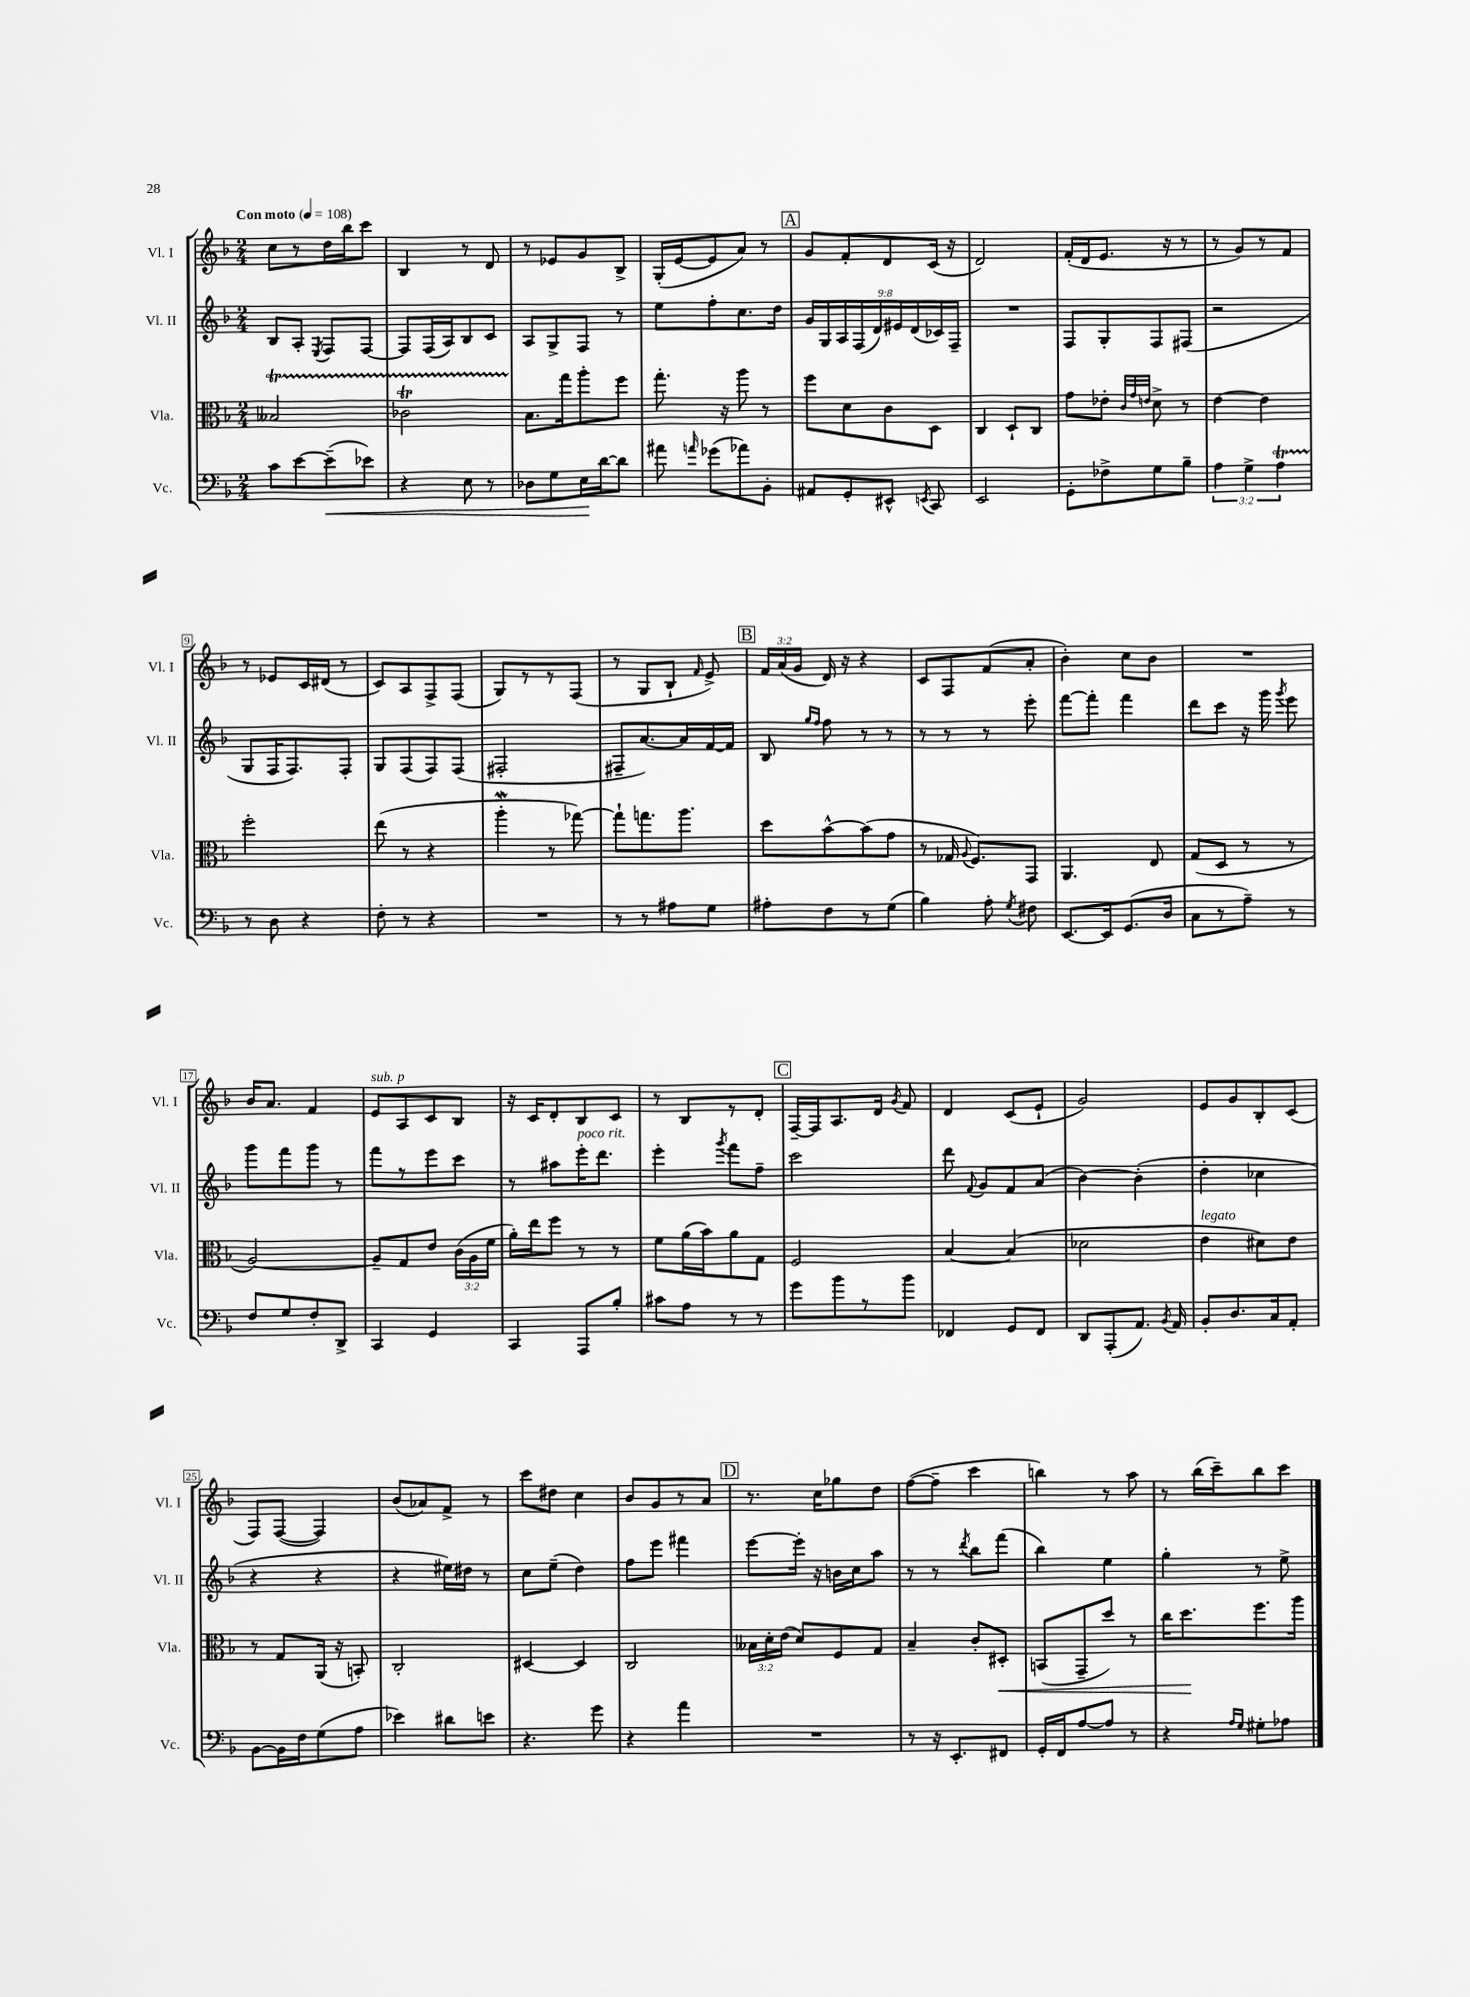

**kern	**kern	**kern	**kern
*staff4	*staff3	*staff2	*staff1
*clefF4	*clefC3	*clefG2	*clefG2
*k[b-]	*k[b-]	*k[b-]	*k[b-]
*M2/4	*M2/4	*M2/4	*M2/4
*MM108	*MM108	*MM108	*MM108
8c	2B--	8B-	8cc
[8e	.	8A'	8r
.	.	8qE	.
(8e~]	.	8F	16dd
.	.	.	16bb-
8e-)	.	[8F	8ccc
=	=	=	=
4r	2c-	8F]	4B-
.	.	(16F	.
.	.	16A)	.
8E	.	8B-	8r
8r	.	8c	8d
=	=	=	=
8D-	8.B-	8A	8r
8G	.	8G^	8e-
.	16gg	.	.
16E	8aa'	8F	8g
[16d	.	.	.
8d]	8ff	8r	8B-^
=	=	=	=
8a#	8.gg'	8ee	(16G'
.	.	.	[16e
16qqa	.	.	.
(8g-	.	8ff'	8e]
.	16r	.	.
8a-)	8aa	8.cc	8a)
8BB-'	8r	.	8r
.	.	16dd	.
=	=	=	=
8AA#	8ff	18g	8g
.	.	18G	.
.	.	18A	.
8GG'	8d	.	8f'
.	.	(18F	.
.	.	18d)	.
8EE#^^	8c	.	8d
.	.	18e#	.
.	.	(18d	.
8qEE	.	.	.
8CC	8D	.	(16c
.	.	18c-)	.
.	.	.	16r
.	.	18F~	.
=	=	=	=
2EE	4C	2r	2d)
.	8D`	.	.
.	8C	.	.
=	=	=	=
8GG'	8g	8F	(16f'
.	.	.	16d
8F-^	8e-'	8G'	8.e
.	32qqc	.	.
.	32qqg	.	.
.	32qqe	.	.
8G	8d^	8F	.
.	.	.	16r
8B-~	8r	(8F#	8r
=	=	=	=
6A	[4e	2r	8r
.	.	.	8g)
6G^	.	.	.
.	4e]	.	8r
6A	.	.	.
.	.	.	8f
=	=	=	=
8r	2ff'	8G	8r
8D	.	16F	8e-
.	.	8.F)	.
4r	.	.	16c
.	.	.	(16d#
.	.	8F'	8r
=	=	=	=
8F'	(8ee	8G	8c)
8r	8r	(8F	8A
4r	4r	8F)	8F^
.	.	(8F	(8F
=	=	=	=
2r	4aa'	2F#'	8G)
.	.	.	8r
.	8r	.	8r
.	[8gg-)	.	(8F
=	=	=	=
8r	8gg-`]	8F#~	8r
8r	8.gg	[8.a)	8G
8A#	.	.	8B-`
.	8.aa	16a]	.
.	.	.	16qqf
8G	.	[16f	8e^)
.	.	16f]	.
=	=	=	=
8A#'	8dd	8B-	24f
.	.	.	(24a
.	.	.	24g
.	.	16qqgg	.
.	.	16qqff	.
8F	[8b-^^	8ff	16d)
.	.	.	16r
8r	(8b-]	8r	4r
(8G	8g	8r	.
=	=	=	=
4B-)	8r	8r	8c
.	16G-	8r	8F
.	8qqA	.	.
.	8.F)	.	.
8A'	.	8r	(8f
8qG	.	.	.
8F#	8GG	8eee'	8a'
=	=	=	=
[8.EE	4.AA	[8fff	4b-')
.	.	8fff']	.
16EE]	.	.	.
(8.GG	.	4fff	8cc
.	8E	.	8b-
16D	.	.	.
=	=	=	=
8C	(8G	8ddd	2r
8r	8D	8ccc	.
8A~)	8r	16r	.
.	.	16ggg	.
.	.	8qggg	.
8r	8r	8eee	.
=	=	=	=
8F	[2A)	8ggg	16b-
.	.	.	8.a
8G	.	8fff	.
8F'	.	8ggg	4f
8DD^	.	8r	.
=	=	=	=
4CC	8A~]	8fff	8e
.	8G	8r	8A
4GG	8e	8eee	8c
.	(24c	8ccc	8B-
.	24A	.	.
.	24f	.	.
=	=	=	=
4CC	16a')	8r	16r
.	16ee	.	16c
.	8ff	8aa#	8d'
8AAA	8r	16eee'	8B-
.	.	8.ddd	.
8B-'	8r	.	8c
=	=	=	=
8c#	8f	4eee'	8r
8A	(16a	.	8B-
.	16b-)	.	.
.	.	8qggg	.
8r	8a	8fff	8r
8r	8G	8ff~	8d'
=	=	=	=
8g	2F	2ccc	[16F~
.	.	.	16F]
8b-	.	.	8.A
8r	.	.	.
.	.	.	16d
.	.	.	8qg
8b-	.	.	8f
=	=	=	=
4FF-	[4B-	8ddd	4d
.	.	8qqf	.
.	.	8g	.
8GG	(4B-]	8f	(8c
8FF-	.	(8a	8e`
=	=	=	=
8DD	2d-	[4b-)	2g)
(8AAA'	.	.	.
8.AA)	.	(4b-']	.
8qBB-	.	.	.
16AA	.	.	.
=	=	=	=
8BB-'	4e	4dd'	8e
8.D	.	.	8g
.	8d#)	4cc-	8B-'
16C	.	.	.
8AA'	8e	.	(8c
=	=	=	=
[8BB-	8r	4r	8F)
16BB-]	8G	.	([8F
16F	.	.	.
(8G	(16AA	4r	4F])
.	16r	.	.
8A	8BB')	.	.
=	=	=	=
4e-)	2C'	4r	(8b-
.	.	.	8a-)
8d#	.	16ee#)	8f^
.	.	16dd#	.
8e	.	8r	8r
=	=	=	=
4.r	[4D#	8cc	8ccc
.	.	(8ee~	8dd#
.	4D#]	4dd)	4cc
8g	.	.	.
=	=	=	=
4r	2C	8ff	8b-
.	.	8eee	8g
4a	.	4fff#	8r
.	.	.	8a
=	=	=	=
2r	24B--	[8eee	8.r
.	24d'	.	.
.	(24e	.	.
.	8d)	16eee']	.
.	.	16r	16cc
.	8F	16b	8gg-
.	.	16cc	.
.	8G	8aa	8dd
=	=	=	=
8r	4B-~	8r	([8ff
16r	.	8r	8ff~]
8.EE'	.	.	.
.	.	8qddd	.
.	8c'	8bb-	4ccc
8FF#	8D#'	(8fff	.
=	=	=	=
16GG'	(8BB	4bb-)	4bb)
16FF	.	.	.
[8A	8GG~	.	.
8A]	8dd)	4ee	8r
8r	8r	.	8aa
=	=	=	=
4r	16cc	4gg'	8r
.	8.dd	.	.
.	.	.	(16bb-
.	.	.	16ccc~)
16qqA	.	.	.
16qqG	.	.	.
8G#'	8.ff	8r	8bb-
8A-	.	8ee^	8ccc
.	16aa	.	.
==	==	==	==
*-	*-	*-	*-
